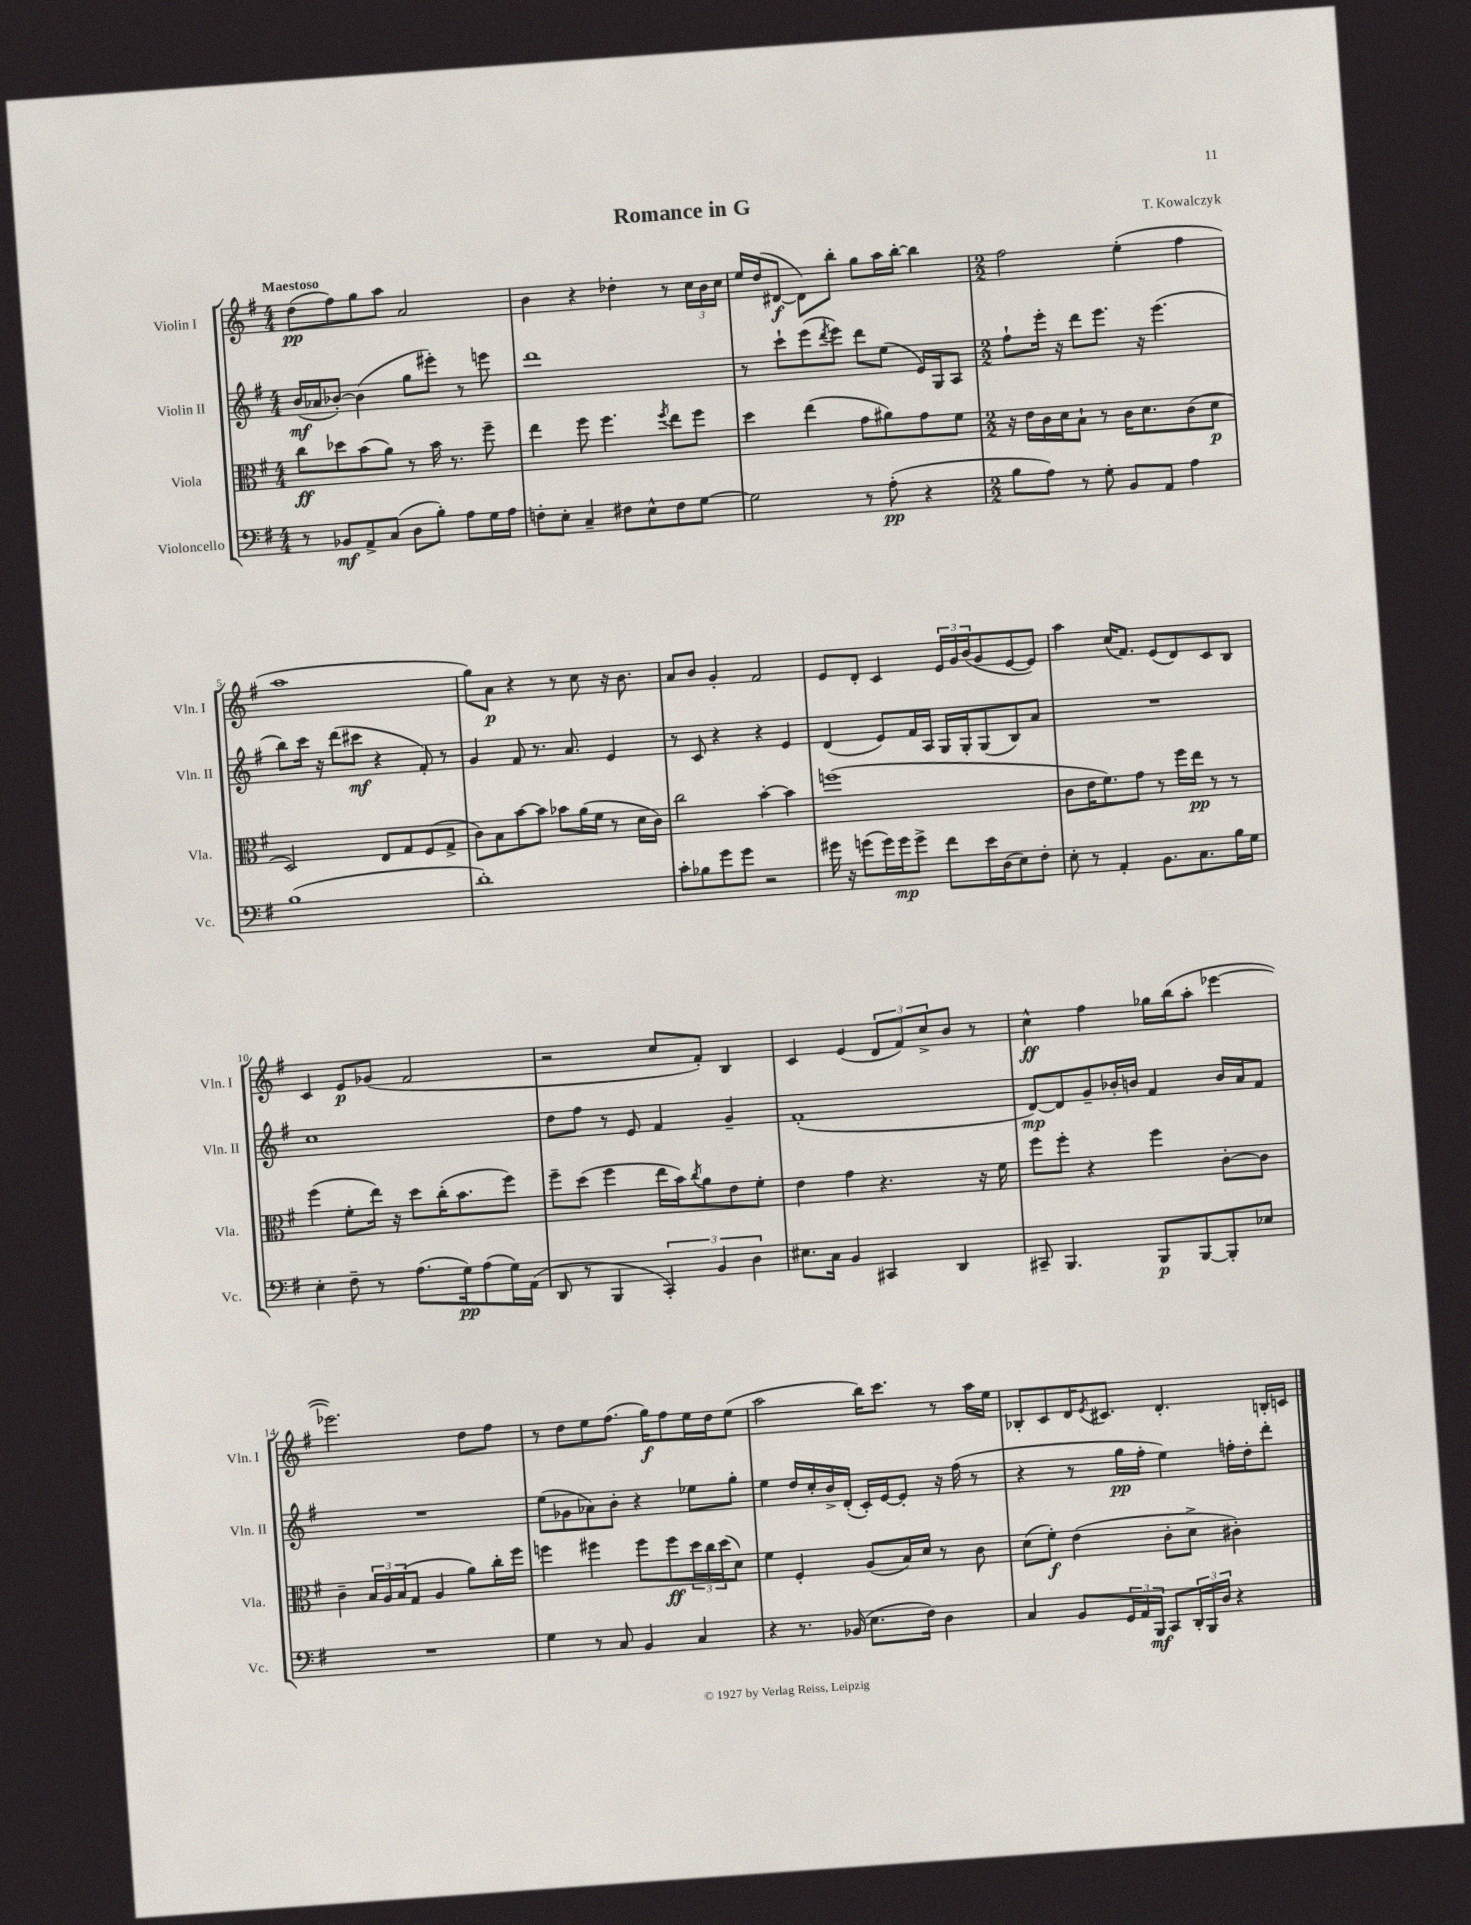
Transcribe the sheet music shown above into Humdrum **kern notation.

**kern	**kern	**kern	**kern
*staff4	*staff3	*staff2	*staff1
*clefF4	*clefC3	*clefG2	*clefG2
*k[f#]	*k[f#]	*k[f#]	*k[f#]
*M4/4	*M4/4	*M4/4	*M4/4
8r	8cc\L	(16b/LL	(8dd\L
.	.	16a-/J	.
8BB-/L	8dd-\	[8b-'/J)	8ff#\)
8AA^/	(8b\	(4b-\]	8gg\
(8C/J	8a\J)	.	8aa\J
8D\L	8r	8gg\L	2a/
8B'\J)	16b\	8eee#'\J)	.
.	8.r	.	.
8A\L	.	8r	.
16G\L	8ff#~\	8eee\	.
16A\JJ	.	.	.
=	=	=	=
8F'\L	4ee\	1ddd	4b\
8E'\J	.	.	.
4C~/	8ff#\	.	4r
.	4.ff#\	.	.
8F#\L	.	.	4dd-'\
8E^^\	.	.	.
.	8qff#/	.	.
8F#\	8ee\L	.	8r
[8G\J	8ff#\J	.	24cc\LL
.	.	.	24b\
.	.	.	24cc\JJ
=	=	=	=
2G\]	4dd\	8r	16ee/LL
.	.	.	(16dd/J
.	.	8ccc`\L	[8d#/J
.	(4ee\	(8eee\	8d#\]L)
.	.	8qddd/	.
.	.	8eee\J)	8bb'\J
8r	8g\L	8ddd\L	8gg\L
(8A'\	8a#\)	(8ee\J	16aa\L
.	.	.	[16bb'\JJ
4r	8g\	16e/LL)	4bb\]
.	.	16G/J	.
.	8f#\J	8A/J	.
=	=	=	=
*M2/2	*M2/2	*M2/2	*M2/2
8B\L	16r	8ff#`\L	2ff#\
.	16e\LL	.	.
8A\J)	16c\	16eee'\Jk	.
.	16d\J	16r	.
8r	8B`\J	8ddd\L	.
8G'\	8r	8.eee\J	.
8BB/L	16c\LK	.	(4ee'\
.	8.d\	16r	.
8AA/J	.	(4.eee\	.
4A\	(8c\	.	4ff#\
.	8d\J	.	.
=	=	=	=
(1B	2D/)	8bb\L)	1aa
.	.	16ccc\Jk	.
.	.	16r	.
.	.	(8ddd\L	.
.	.	8ccc#\J	.
.	8E/L	4r	.
.	8G/	.	.
.	(8F#/	8f#'/)	.
.	8G^/J	8r	.
=	=	=	=
1d')	8c\L)	4g/	8gg\L)
.	8B\	.	8a\J
.	[8b\	8f#/	4r
.	8b\]J	8.r	.
.	8b-\L	.	8r
.	.	8.a/	.
.	(16a\L	.	8cc\
.	16f#\JJ	.	.
.	8r	4e/	16r
.	.	.	8.b\
.	16d\LL	.	.
.	16c\JJ)	.	.
=	=	=	=
8c'\L	2cc\	8r	8a/L
8B-\	.	8c/	8b/J
8g\	.	4r	4g'/
8g\J	.	.	.
2r	[4b'\	4r	2f#/
.	4b\]	4e/	.
=	=	=	=
16g#\	(1ff	(4d/	8e/L
16r	.	.	.
(8g\L	.	.	8d'/J
16g\L)	.	8e/L)	4c/
16g\J	.	.	.
8g^\J	.	16f#/L	.
.	.	16A/JJ	.
8f#\L	.	16G/LL	24e/LL
.	.	.	24g/
.	.	16G'/J	.
.	.	.	(24b/J
16e\L	.	(8G/	8g/
(16D\J	.	.	.
8E\)	.	8B/)	[8e/
8F#'\J	.	8a/J	8e/]J)
=	=	=	=
8E'\	8c\L	1r	4aa\
8r	16e\K	.	.
.	8.f#\)	.	.
4AA'/	.	.	(16cc/LK
.	.	.	8.f#/J)
.	8g\J	.	.
8.BB\L	8r	.	(8e/L
.	16ff#\LL	.	8d/)
8.C\	16ee\JJ	.	.
.	8r	.	8c/
16B\L	8r	.	8B/J
16G\JJ	.	.	.
=	=	=	=
4E'\	(4ff#\	1cc	4c/
8F#~\	8f#'\L	.	8e/L
8r	16ee\Jk)	.	(8g-/J
.	16r	.	.
(8.A\L	8dd\L	.	2f#/
.	(16cc'\K	.	.
16G\k)	8.b\	.	.
(8A\	.	.	.
16G\L)	8ff#\J)	.	.
(16AA\JJ	.	.	.
=	=	=	=
8DD/	8ff#~\L	8dd\L	2r
8r	(8dd\J	8ff#\J	.
4BBB/	4ff#\	8r	.
.	.	8e/	.
6CC'/)	16ee\LL	4f#/	8cc/L
.	16b\J)	.	.
.	8qcc/	.	.
.	8a\	.	8f#'/J)
6BB/	.	.	.
.	8e\	4g~/	4B/
6D\	.	.	.
.	8f#'\J	.	.
=	=	=	=
8.E#\L	4e\	(1f#'	4c/
16C\Jk	.	.	.
4BB/	4g\	.	(4e/
4CC#/	4.r	.	12d/L
.	.	.	12f#/)
.	.	.	12cc^/
4DD/	.	.	8b/J
.	16r	.	8r
.	16f#\	.	.
=	=	=	=
8CC#~/	8ff#\L	[8d/L)	4cc^^\
4.BBB/	8ff#'\J	8d/]	.
.	4r	8g~/	4ff#\
.	.	16b-'/L	.
.	.	16b/JJ	.
8BBB/L	4ff#\	4f#/	16gg-\LL
.	.	.	(16bb\J
[8BBB/	.	.	8aa'\J
8BBB'/]	[8c'\L	16b/LL	[4eee-\
.	.	16a/J	.
8E-/J	8c\]J	8f#/J	.
=	=	=	=
1r	4c~\	1r	2.eee-\])
.	24B/LL	.	.
.	24A/	.	.
.	(24B/J	.	.
.	8G/J	.	.
.	4A/	.	.
.	8a\L)	.	8dd\L
.	16cc'\L	.	8ff#\J
.	16ff#\JJ	.	.
=	=	=	=
4G\	4ff\	(8ee\L	8r
.	.	8g-\	8dd\L
8r	4ff#\	8a-\)	8ee\
8C/	.	8b'\J	(8.ff#\J
4BB/	8ff#\L	4r	.
.	.	.	16gg\LK)
.	8ff#\	.	8ff#\
4C/	24dd\L	8ee-\L	16ee\L
.	24cc\	.	.
.	.	.	16dd\J
.	(24dd\J	.	.
.	8d\J)	8gg'\J	(8ee\J
=	=	=	=
4r	4f#\	4ee\	2aa\
8.r	4F#'/	16dd/LL	.
.	.	16cc'/	.
.	.	16b^/	.
(16BB-/	.	(16d'/JJ	.
8.E\L	(8A/L	16c'/LL)	16bb\LK)
.	.	[16e/J	8.ccc\J
.	16B/L)	8e'/]J	.
16F#\Jk)	16d/JJ	.	.
4D\	8r	16r	8r
.	.	(16ff#\	.
.	8c\	8r	16aa\LL
.	.	.	16ee\JJ
=	=	=	=
4C/	(8d\L	4r	8B-'/L
.	8f#'\J)	.	8c/
8BB/L	(4e\	8r	16d/K
.	.	.	8qe/
.	.	.	8.c#/J
24GG/L	.	16gg\LL	.
24AA/	.	.	.
.	.	16ff#'\JJ	.
24BBB/JJ	.	.	.
8CC/L	8c'\L	4ee\)	4.d'/
24DD'/L	8d^\J	.	.
24BBB/	.	.	.
24D/JJ	.	.	.
4r	4c#'\)	16ff'\LL	.
.	.	16dd'\J	.
.	.	8ddd'\J	16B'/LL
.	.	.	16c/JJ
==	==	==	==
*-	*-	*-	*-
